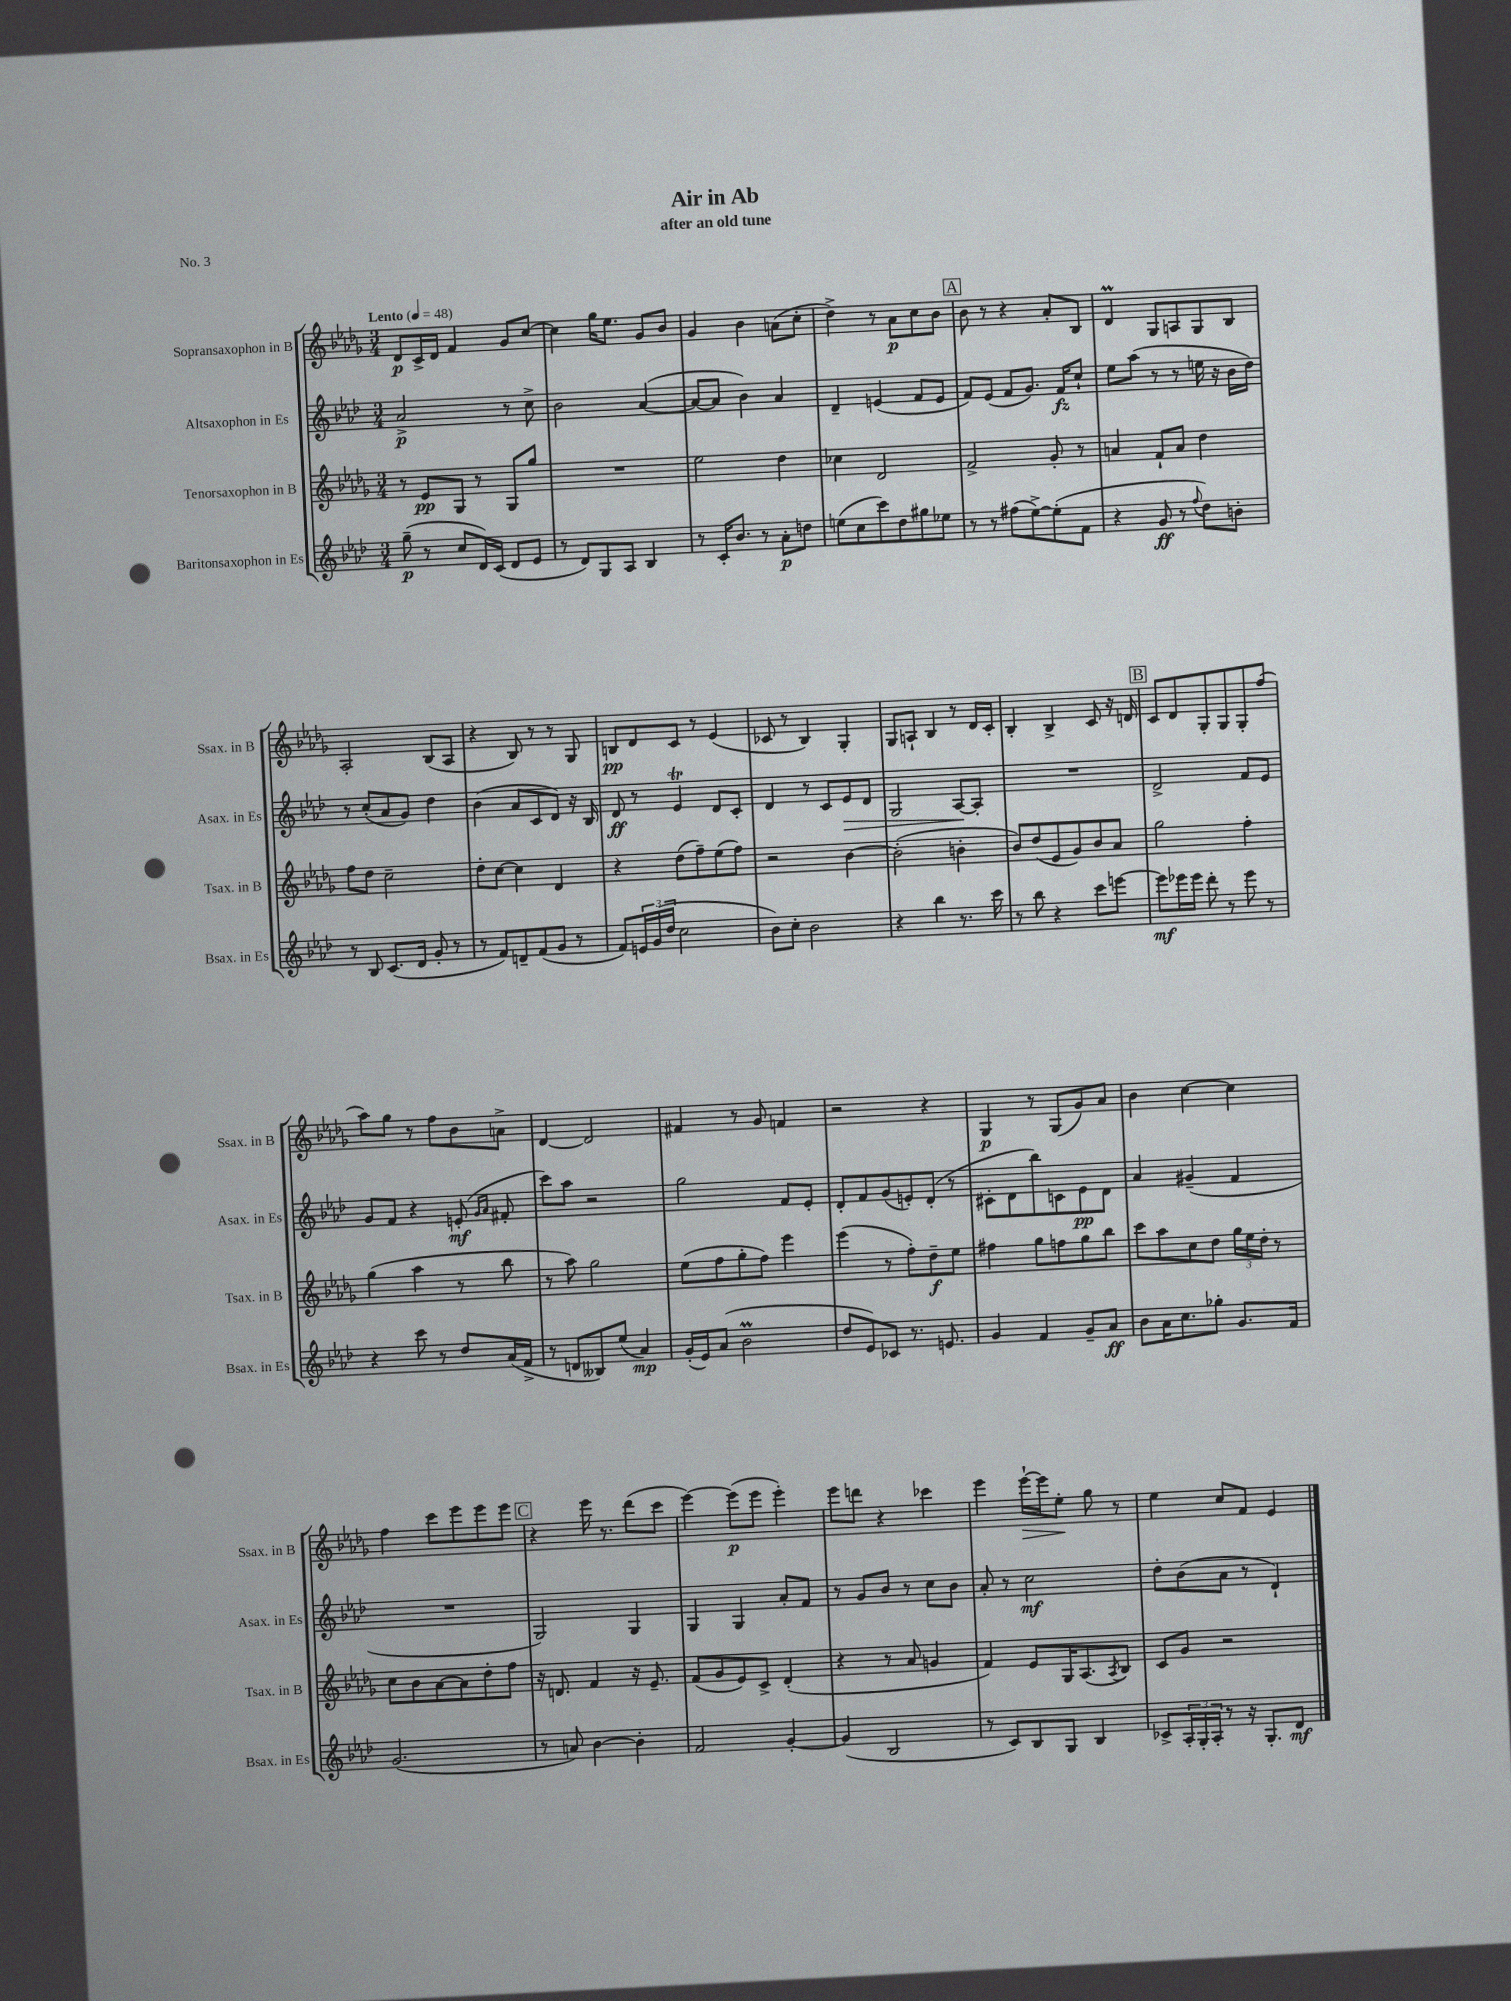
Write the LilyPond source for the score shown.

\header { title = "Air in Ab" subtitle = "after an old tune" piece = "No. 3" }
<<
\new StaffGroup <<
\new Staff = "s0" \with { instrumentName = "Sopransaxophon in B" shortInstrumentName = "Ssax. in B" } {
    \clef treble \key des \major \numericTimeSignature \time 3/4 \tempo "Lento" 4 = 48
    des'8\p c'16-> des'16 f'4 ges'8 c''8~ |
    c''4 ges''16 ees''8. ges'8 bes'8 |
    ges'4 bes'4 a'8( c''8-. |
    des''4->) r8 aes'8\p c''8 bes'8 |
    \mark \markup { \box "A" } bes'8 r8 r4 aes'8-. bes8 |
    des'4\prall ges8 a8 ges8 bes8 |
    aes2-. bes8( aes8 |
    r4 bes8) r8 r8 ges8 |
    b8\pp des'8 c'8 r8 ees'4( |
    ces'8 r8 bes4) ges4-. |
    ges8 a8-! bes4 r8 des'16 c'16-. |
    bes4-. bes4-> c'8 r16 d'16 |
    \mark \markup { \box "B" } c'8 des'8 ges8-. ges8 ges8-. f''8( |
    aes''8) ges''8 r8 f''8 bes'8 a'8-> |
    des'4~ des'2 |
    fis'4 r8 ges'8 f'4 |
    r2 r4 |
    ges4\p r8 ges8( ges'8) aes'8 |
    bes'4 c''4~ c''4 |
    f''4 c'''8 ees'''8 ees'''8 ees'''8 |
    \mark \markup { \box "C" } r4 ees'''16 r8. des'''8( c'''8 |
    ees'''4~) ees'''8\p( ees'''8 ees'''4-.) |
    ees'''8 d'''8 r4 ces'''4 |
    ees'''4 ees'''16~-!\> ees'''16 ees''8-.\! ges''8 r8 |
    ees''4 c''8 f'8 ees'4 \bar "|." |
}
\new Staff = "s1" \with { instrumentName = "Altsaxophon in Es" shortInstrumentName = "Asax. in Es" } {
    \clef treble \key aes \major \numericTimeSignature \time 3/4
    aes'2->\p r8 c''8-> |
    bes'2 aes'4~( |
    aes'8~ aes'8 bes'4) aes'4 |
    des'4-- e'4( f'8 e'8 |
    \mark \markup { \box "A" } f'8) ees'8( f'8 g'8.) f'16\fz c''8-! |
    ees''8 aes''8( r8 r8 e''16 r16 bes'16 des''16) |
    r8 c''8-.( aes'8 g'8) des''4 |
    bes'4( aes'8 c'8 des'8) r16 bes16 |
    des'8\ff r8 ees'4\trill des'8 c'8-. |
    des'4 r8 c'8 ees'8\> des'8 |
    g2 aes8~\! aes8-. |
    R2. |
    \mark \markup { \box "B" } des'2-> f'8 ees'8 |
    g'8 f'8 r4 e'8-.\mf( \grace { g'16 aes'16 } fis'8-. |
    c'''8) aes''8 r2 |
    g''2 f'8 ees'8-. |
    des'8-. f'8 g'8( e'8-.) des'8-.( r8 |
    cis'8-. des'8 bes''8) c'8 ees'8\pp des'8 |
    aes'4 gis'4--( f'4 |
    R2. |
    \mark \markup { \box "C" } g2) g4 |
    g4 g4 aes'8-. f'8 |
    r8 g'8 bes'8 r8 c''8 bes'8 |
    aes'8-. r8 c''2\mf |
    des''8-. bes'8( aes'8 r8 des'4-!) \bar "|." |
}
\new Staff = "s2" \with { instrumentName = "Tenorsaxophon in B" shortInstrumentName = "Tsax. in B" } {
    \clef treble \key des \major \numericTimeSignature \time 3/4
    r8 ees'8\pp ges8 r8 ges8 ges''8 |
    R2. |
    ees''2 des''4 |
    ces''4 des'2 |
    \mark \markup { \box "A" } f'2-> ges'8-. r8 |
    a'4 f'8-! a'8 des''4 |
    f''8 des''8 c''2-- |
    des''8-. c''8~ c''4 des'4 |
    r4 des''8( f''8--) ees''8( f''8) |
    r2 bes'4~ |
    bes'2-.( b'4-. |
    bes'8) des''8( ees'8 ges'8) bes'8 aes'8 |
    \mark \markup { \box "B" } ges''2 f''4-. |
    ges''4( aes''4 r8 bes''8 |
    r8 aes''8) ges''2 |
    ees''8( f''8 ges''8-. f''8) ees'''4 |
    ees'''4( r8 f''8-.) des''8--\f ees''8 |
    fis''4 ges''8 f''8 ges''8 bes''8 |
    c'''8 aes''8 c''8 des''8 \tuplet 3/2 { ges''16 ees''16 des''16-. } r8 |
    c''8 bes'8 aes'8~ aes'8 des''8-. f''8 |
    \mark \markup { \box "C" } r16 d'8. f'4 r16 ees'8.-- |
    f'8( ges'8 ees'8) c'8-> des'4-.( |
    r4 r8 aes'8 g'4 |
    f'4) ees'8 ges16 aes8.( \acciaccatura { aes8 } bes8) |
    c'8 ges'8 r2 \bar "|." |
}
\new Staff = "s3" \with { instrumentName = "Baritonsaxophon in Es" shortInstrumentName = "Bsax. in Es" } {
    \clef treble \key aes \major \numericTimeSignature \time 3/4
    g''8--\p( r8 c''8 des'16) c'16( des'8 ees'8 |
    r8 des'8) g8 aes8 bes4 |
    r8 c'16-. bes'8. r8 aes'8-.\p d''8 |
    e''8( c''8 c'''8) des''8 gis''8 ees''8 |
    \mark \markup { \box "A" } r8 r8 fis''8( ees''8~->) ees''8-.( f'8 |
    r4 g'8\ff r8 \appoggiatura { f''8 } des''8) b'8-. |
    r8 bes8 c'8.( des'16 g'8-. r8 |
    r8 f'8) d'8-- f'8( g'8 r8 |
    f'8) \tuplet 3/2 { e'16 g'16( des''16 } c''2 |
    bes'8) c''8-. bes'2 |
    r4 bes''4 r8. c'''16 |
    r8 bes''8 r4 c'''8 e'''8~ |
    \mark \markup { \box "B" } e'''8\mf ees'''16 ees'''16 des'''8-. r8 ees'''8 r8 |
    r4 c'''8 r8 des''8 aes'16( f'16-> |
    r8 d'8 beses8) ees''8( aes'4\mp) |
    g'16-.( ees'16) aes'8( bes'2\prall |
    des''8 ees'8) ces'8 r8. e'8. |
    g'4 f'4 g'8-- aes'8\ff |
    bes'8 aes'16 c''8. ges''8-. g'8. f'16 |
    g'2.( |
    \mark \markup { \box "C" } r8 a'8) bes'4~ bes'4-. |
    f'2 g'4~-. |
    g'4( bes2 |
    r8 c'8) bes8 g8 bes4 |
    ces'8-> \tuplet 3/2 { aes16-. g16-. aes16-. } r8 r16 g8.-. des'8\mf \bar "|." |
}
>>
>>
\layout { \context { \Score \remove "Bar_number_engraver" } }
